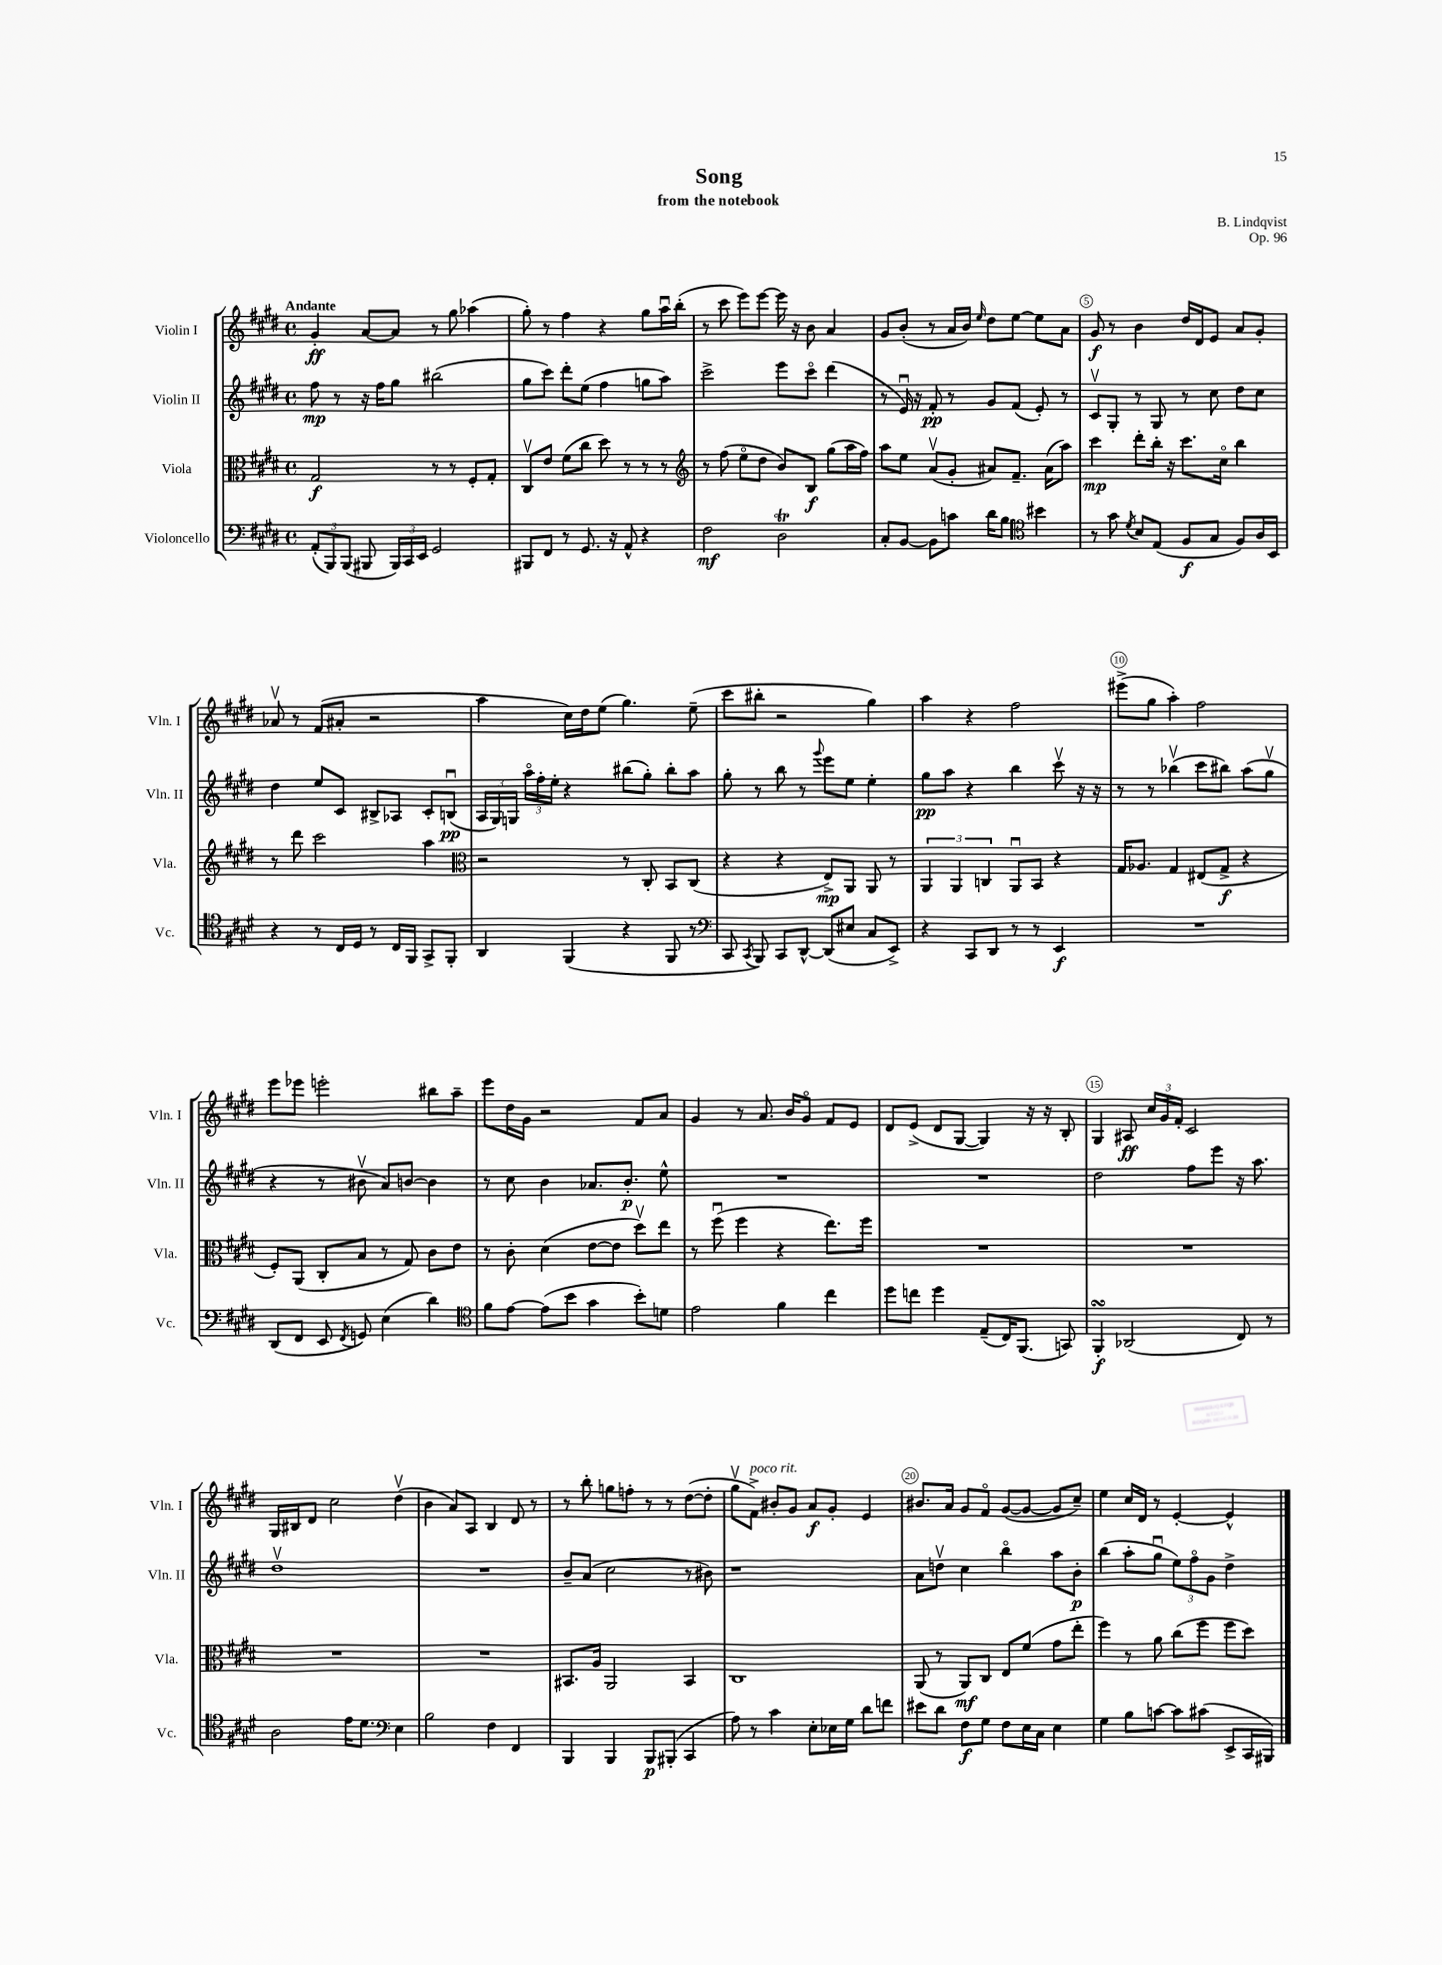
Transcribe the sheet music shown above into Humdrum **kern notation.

**kern	**dynam	**kern	**dynam	**kern	**dynam	**kern	**dynam
*part4	*part4	*part3	*part3	*part2	*part2	*part1	*part1
*staff4	*staff4	*staff3	*staff3	*staff2	*staff2	*staff1	*staff1
*I"Violoncello	*	*I"Viola	*	*I"Violin II	*	*I"Violin I	*
*I'Vc.	*	*I'Vla.	*	*I'Vln. II	*	*I'Vln. I	*
*clefF4	*	*clefC3	*	*clefG2	*	*clefG2	*
*k[f#c#g#d#]	*	*k[f#c#g#d#]	*	*k[f#c#g#d#]	*	*k[f#c#g#d#]	*
*M4/4	*	*M4/4	*	*M4/4	*	*M4/4	*
*met(c)	*	*met(c)	*	*met(c)	*	*met(c)	*
=1	=1	=1	=1	=1	=1	=1	=1
!	!	!	!	!	!	!LO:TX:a:B:t=Andante	!
(12AA'/L	.	2G#/	f	8ff#\	mp	4g#'/	ff
12BBB/)	.	.	.	.	.	.	.
.	.	.	.	8r	.	.	.
(12BBB/J	.	.	.	.	.	.	.
8BBB#X/	.	.	.	16r	.	[8a/L	.
.	.	.	.	16ff#\KL	.	.	.
24BBB#/LL)	.	.	.	8gg#\J	.	8a/J]	.
24CC#/	.	.	.	.	.	.	.
24EE/JJ	.	.	.	.	.	.	.
2GG#/	.	8r	.	(2bb#X\	.	8r	.
.	.	8r	.	.	.	8gg#\	.
.	.	8F#'/L	.	.	.	(4aa-X\	.
.	.	8G#'/J	.	.	.	.	.
=2	=2	=2	=2	=2	=2	=2	=2
8BBB#X/L	.	8C#v/L	.	8gg#\L	.	8gg#'\)	.
8FF#/J	.	8e/J	.	8ccc#\J)	.	8r	.
8r	.	(8f#\L	.	8ddd#'\L	.	4ff#\	.
8.GG#/	.	8cc#\J	.	(8ee\J	.	.	.
.	.	8dd#\)	.	4ff#\	.	4r	.
16r	.	.	.	.	.	.	.
8AA^^/	.	8r	.	.	.	.	.
4r	.	8r	.	8ggn\L	.	8gg#\L	.
.	.	8r	.	8aa\J)	.	16aau\L	.
.	.	.	.	.	.	(16bb'\JJ	.
=3	=3	=3	=3	=3	=3	=3	=3
*	*	*clefG2	*	*	*	*	*
2F#\	mf	8r	.	2ccc#^\	.	8r	.
.	.	(8ff#\	.	.	.	8ccc#\	.
.	.	8ee\L	.	.	.	8eee\L)	.
.	.	8dd#\J	.	.	.	[8eee\J	.
2D#t\	.	8b/L)	.	8eee\L	.	16eee\]	.
.	.	.	.	.	.	16r	.
.	.	8B/J	f	8ccc#\J	.	8b\	.
.	.	(8gg#\L	.	(4ddd#\	.	4a/	.
.	.	16aa\L	.	.	.	.	.
.	.	16ff#\JJ)	.	.	.	.	.
=4	=4	=4	=4	=4	=4	=4	=4
8C#'/L	.	8aa\L	.	8r	.	8g#/L	.
[8BB/J	.	8ee\J	.	16eu/)	.	(8b'/J	.
.	.	.	.	16r	.	.	.
8BB\L]	.	(8av/L	.	8f#'/	pp	8r	.
8cn\J	.	8g#'/J	.	8r	.	16a/LL	.
.	.	.	.	.	.	16b/JJ)	.
.	.	.	.	.	.	16qqee/	.
16d#\KL	.	8a#X/L)	.	8g#/L	.	8dd#\L	.
8.B\J	.	.	.	.	.	.	.
.	.	8.f#~/J	.	(8f#/J	.	[8ee\J	.
*clefC4	*	*	*	*	*	*	*
4b#X\	.	.	.	8e'/)	.	8ee\L]	.
.	.	(16a#\KL	.	.	.	.	.
.	.	8aa\J)	.	8r	.	8a\J	.
=5	=5	=5	=5	=5	=5	=5	=5
8r	.	4ccc#\	mp	8c#v/L	.	8g#/	f
8g#\	.	.	.	8G#'/J	.	8r	.
8qd#/	.	.	.	.	.	.	.
8B/L	.	8ddd#'\L	.	8r	.	4b\	.
(8E/J	.	16bb'\Jk	.	8G#/	.	.	.
.	.	16r	.	.	.	.	.
8F#/L	f	8.ccc#\L	.	8r	.	16dd#/LL	.
.	.	.	.	.	.	16d#/J	.
8G#/J	.	.	.	8cc#\	.	8e/J	.
.	.	16cc#\Jk	.	.	.	.	.
8F#/L)	.	4bb\	.	8dd#\L	.	8a/L	.
16A/L	.	.	.	8cc#\J	.	8g#'/J	.
16BB/JJ	.	.	.	.	.	.	.
!!LO:LB:g=z
=6	=6	=6	=6	=6	=6	=6	=6
4r	.	8r	.	4dd#\	.	8a-Xv/	.
.	.	8ddd#\	.	.	.	8r	.
8r	.	2ccc#\	.	8ee/L	.	(8f#/L	.
16C#/LL	.	.	.	8c#/J	.	8a#X'/J	.
16D#/JJ	.	.	.	.	.	.	.
8r	.	.	.	8B#X^/L	.	2r	.
16C#/LL	.	.	.	8A-X/J	.	.	.
16FF#/JJ	.	.	.	.	.	.	.
8GG#^/L	.	4aa\	.	8c#'/L	.	.	.
8FF#'/J	.	.	.	(8Bnu/J	pp	.	.
=7	=7	=7	=7	=7	=7	=7	=7
*	*	*clefC3	*	*	*	*	*
4AA/	.	2r	.	24A/LL	.	4aa\	.
.	.	.	.	24G#/)	.	.	.
.	.	.	.	24Gn/JJ	.	.	.
.	.	.	.	24aa\LL	.	.	.
.	.	.	.	24ff#'\	.	.	.
.	.	.	.	24ee'\JJ	.	.	.
(4FF#/	.	.	.	4r	.	16cc#\LL)	.
.	.	.	.	.	.	16dd#\J	.
.	.	.	.	.	.	(8ee\J	.
4r	.	8r	.	(8bb#X\L	.	4.gg#\)	.
.	.	8C#'/	.	8gg#'\J)	.	.	.
8FF#/	.	8BB/L	.	8bb#'\L	.	.	.
8r	.	(8C#/J	.	8aa\J	.	(8ee~\	.
=8	=8	=8	=8	=8	=8	=8	=8
*clefF4	*	*	*	*	*	*	*
8CC#/	.	4r	.	8gg#'\	.	8ccc#\L	.
8qCC#/	.	.	.	.	.	.	.
8BBB/)	.	.	.	8r	.	8bb#X'\J	.
8CC#/L	.	4r	.	8bb\	.	2r	.
[8DD#^^/J	.	.	.	8r	.	.	.
.	.	.	.	8qqggg#/	.	.	.
(8DD#/L]	.	8E^/L)	mp	8eee\L	.	.	.
8E#X/J	.	8AA/J	.	8ee\J	.	.	.
8C#/L	.	8AA/	.	4ee'\	.	4gg#\)	.
8EE^/J)	.	8r	.	.	.	.	.
=9	=9	=9	=9	=9	=9	=9	=9
4r	.	6AA/	.	8gg#\L	pp	4aa\	.
.	.	.	.	8aa\J	.	.	.
.	.	6AA/	.	.	.	.	.
8CC#/L	.	.	.	4r	.	4r	.
.	.	6Cn/	.	.	.	.	.
8DD#/J	.	.	.	.	.	.	.
8r	.	8AAu/L	.	4bb\	.	2ff#\	.
8r	.	8BB/J	.	.	.	.	.
4EE/	f	4r	.	8ccc#v\	.	.	.
.	.	.	.	16r	.	.	.
.	.	.	.	16r	.	.	.
=10	=10	=10	=10	=10	=10	=10	=10
1r	.	16G#/KL	.	8r	.	(8eee#X^\L	.
.	.	8.A-X/J	.	.	.	.	.
.	.	.	.	8r	.	8gg#\J	.
.	.	4G#/	.	(4bb-Xv\	.	4aa'\)	.
.	.	(8E#X/L	.	8ccc#\L	.	2ff#\	.
.	.	8G#^/J	f	8bb#X\J)	.	.	.
.	.	4r	.	(8aa\L	.	.	.
.	.	.	.	8gg#v\J	.	.	.
!!LO:LB:g=z
=11	=11	=11	=11	=11	=11	=11	=11
(8DD#/L	.	8F#'/L)	.	4r	.	8eee\L	.
8FF#/J	.	(8AA/J	.	.	.	8eee-X\J	.
8EE/	.	8C#'/L	.	8r	.	2eeen'\	.
8qFF#/	.	.	.	.	.	.	.
8GGn/)	.	8B/J	.	8b#Xv\	.	.	.
(4E\	.	8r	.	8a/L)	.	.	.
.	.	8G#/)	.	[8bn/J	.	.	.
4d#\)	.	8c#\L	.	4b\]	.	8bb#X\L	.
.	.	8e\J	.	.	.	8aa~\J	.
=12	=12	=12	=12	=12	=12	=12	=12
*clefC4	*	*	*	*	*	*	*
8f#\L	.	8r	.	8r	.	8eee\L	.
[8e\J	.	8c#'\	.	8cc#\	.	16dd#\L	.
.	.	.	.	.	.	16g#\JJ	.
(8e\L]	.	(4d#\	.	4b\	.	2r	.
8b\J	.	.	.	.	.	.	.
4g#\	.	[8e\L	.	8.a-X/L	.	.	.
.	.	8e\J]	.	.	.	.	.
.	.	.	.	8.b'/J	p	.	.
8b'\L)	.	8dd#v\L)	.	.	.	8f#/L	.
8dn\J	.	8ee\J	.	8ee^^\	.	8a/J	.
=13	=13	=13	=13	=13	=13	=13	=13
2e\	.	8r	.	1r	.	4g#/	.
.	.	(8ff#u\	.	.	.	.	.
.	.	4ff#\	.	.	.	8r	.
.	.	.	.	.	.	8.a/	.
4f#\	.	4r	.	.	.	.	.
.	.	.	.	.	.	16b/KL	.
.	.	.	.	.	.	8g#/J	.
4cc#\	.	8.ee\L)	.	.	.	8f#/L	.
.	.	.	.	.	.	8e/J	.
.	.	16ff#\Jk	.	.	.	.	.
=14	=14	=14	=14	=14	=14	=14	=14
8dd#\L	.	1r	.	1r	.	8d#/L	.
8ccn\J	.	.	.	.	.	(8e^/J	.
4dd#\	.	.	.	.	.	8d#/L	.
.	.	.	.	.	.	[8G#/J	.
(8E~/L	.	.	.	.	.	4G#/])	.
16C#/K)	.	.	.	.	.	.	.
(8.FF#/J	.	.	.	.	.	.	.
.	.	.	.	.	.	16r	.
.	.	.	.	.	.	16r	.
8GGn/)	.	.	.	.	.	8B'/	.
=15	=15	=15	=15	=15	=15	=15	=15
4FF#sSSS'/	f	1r	.	2dd#\	.	4G#/	.
(2AA-X/	.	.	.	.	.	8A#X/	ff
.	.	.	.	.	.	24cc#/LL	.
.	.	.	.	.	.	24g#/	.
.	.	.	.	.	.	24f#'/JJ	.
.	.	.	.	8ff#\L	.	2c#/	.
.	.	.	.	8eee\J	.	.	.
8C#/)	.	.	.	16r	.	.	.
.	.	.	.	8.aa\	.	.	.
8r	.	.	.	.	.	.	.
!!LO:LB:g=z
=16	=16	=16	=16	=16	=16	=16	=16
2A\	.	1r	.	1dd#v	.	16G#/LL	.
.	.	.	.	.	.	16B#X/J	.
.	.	.	.	.	.	8d#/J	.
.	.	.	.	.	.	2cc#\	.
16e\KL	.	.	.	.	.	.	.
8.d#\J	.	.	.	.	.	.	.
*clefF4	*	*	*	*	*	*	*
4E\	.	.	.	.	.	(4dd#v\	.
=17	=17	=17	=17	=17	=17	=17	=17
2B\	.	1r	.	1r	.	4b\	.
.	.	.	.	.	.	8a/L)	.
.	.	.	.	.	.	8A/J	.
4F#\	.	.	.	.	.	4B/	.
4FF#/	.	.	.	.	.	8d#/	.
.	.	.	.	.	.	8r	.
=18	=18	=18	=18	=18	=18	=18	=18
4BBB/	.	8.BB#X/L	.	8b~/L	.	8r	.
.	.	.	.	(8a/J	.	8bb'\	.
.	.	16A/Jk	.	.	.	.	.
4BBB/	.	2AA/	.	2cc#\	.	8ggn\L	.
.	.	.	.	.	.	8ffn'\J	.
8BBB/L	p	.	.	.	.	8r	.
(8BBB#X'/J	.	.	.	.	.	8r	.
4CC#/	.	4BB#/	.	8r	.	([8dd#\L	.
.	.	.	.	8b#X\)	.	8dd#'\J]	.
=19	=19	=19	=19	=19	=19	=19	=19
8A\)	.	1C#	.	1r	.	8gg#v\L	.
!	!	!	!	!	!	!LO:TX:a:i:t=poco rit.	!
8r	.	.	.	.	.	8f#^\J)	.
4c#\	.	.	.	.	.	8b#X'/L	.
.	.	.	.	.	.	8g#/J	.
8E'\L	.	.	.	.	.	8a/L	f
16E-X\L	.	.	.	.	.	8g#'/J	.
16G#\JJ	.	.	.	.	.	.	.
8d#\L	.	.	.	.	.	4e/	.
8fn\J	.	.	.	.	.	.	.
=20	=20	=20	=20	=20	=20	=20	=20
8e#X\L	.	(8AA/	.	8a\L	.	8.b#X/L	.
8d#\J	.	8r	.	8ddnv\J	.	.	.
.	.	.	.	.	.	16a/Jk	.
8F#\L	f	8AA/L)	mf	4cc#\	.	8g#/L	.
8G#\J	.	8C#/J	.	.	.	8f#/J	.
8F#\L	.	8E/L	.	4bb\	.	([8g#/L	.
16E\L	.	(8f#/J	.	.	.	8g#/J_	.
16C#\JJ	.	.	.	.	.	.	.
4E\	.	8g#\L	.	8aa\L	.	8g#/L]	.
.	.	8ee'\J	.	8b'\J	p	8cc#~/J)	.
=21	=21	=21	=21	=21	=21	=21	=21
4G#\	.	4ff#\)	.	(4bb\	.	4ee\	.
8B\L	.	8r	.	8aa'\L	.	16cc#/LL	.
.	.	.	.	.	.	16d#/JJ	.
[8cn\J	.	8a\	.	8gg#u\J	.	8r	.
8c\L]	.	(8cc#\L	.	12ee\L)	.	[4e'/	.
.	.	.	.	12ff#\	.	.	.
(8c#X\J	.	8ff#\J	.	.	.	.	.
.	.	.	.	12g#\J	.	.	.
8EE^/L	.	8ff#\L	.	4dd#^\	.	4e^^/]	.
16CC#/L	.	8dd#\J)	.	.	.	.	.
16BBB#X/JJ)	.	.	.	.	.	.	.
==	==	==	==	==	==	==	==
*-	*-	*-	*-	*-	*-	*-	*-
